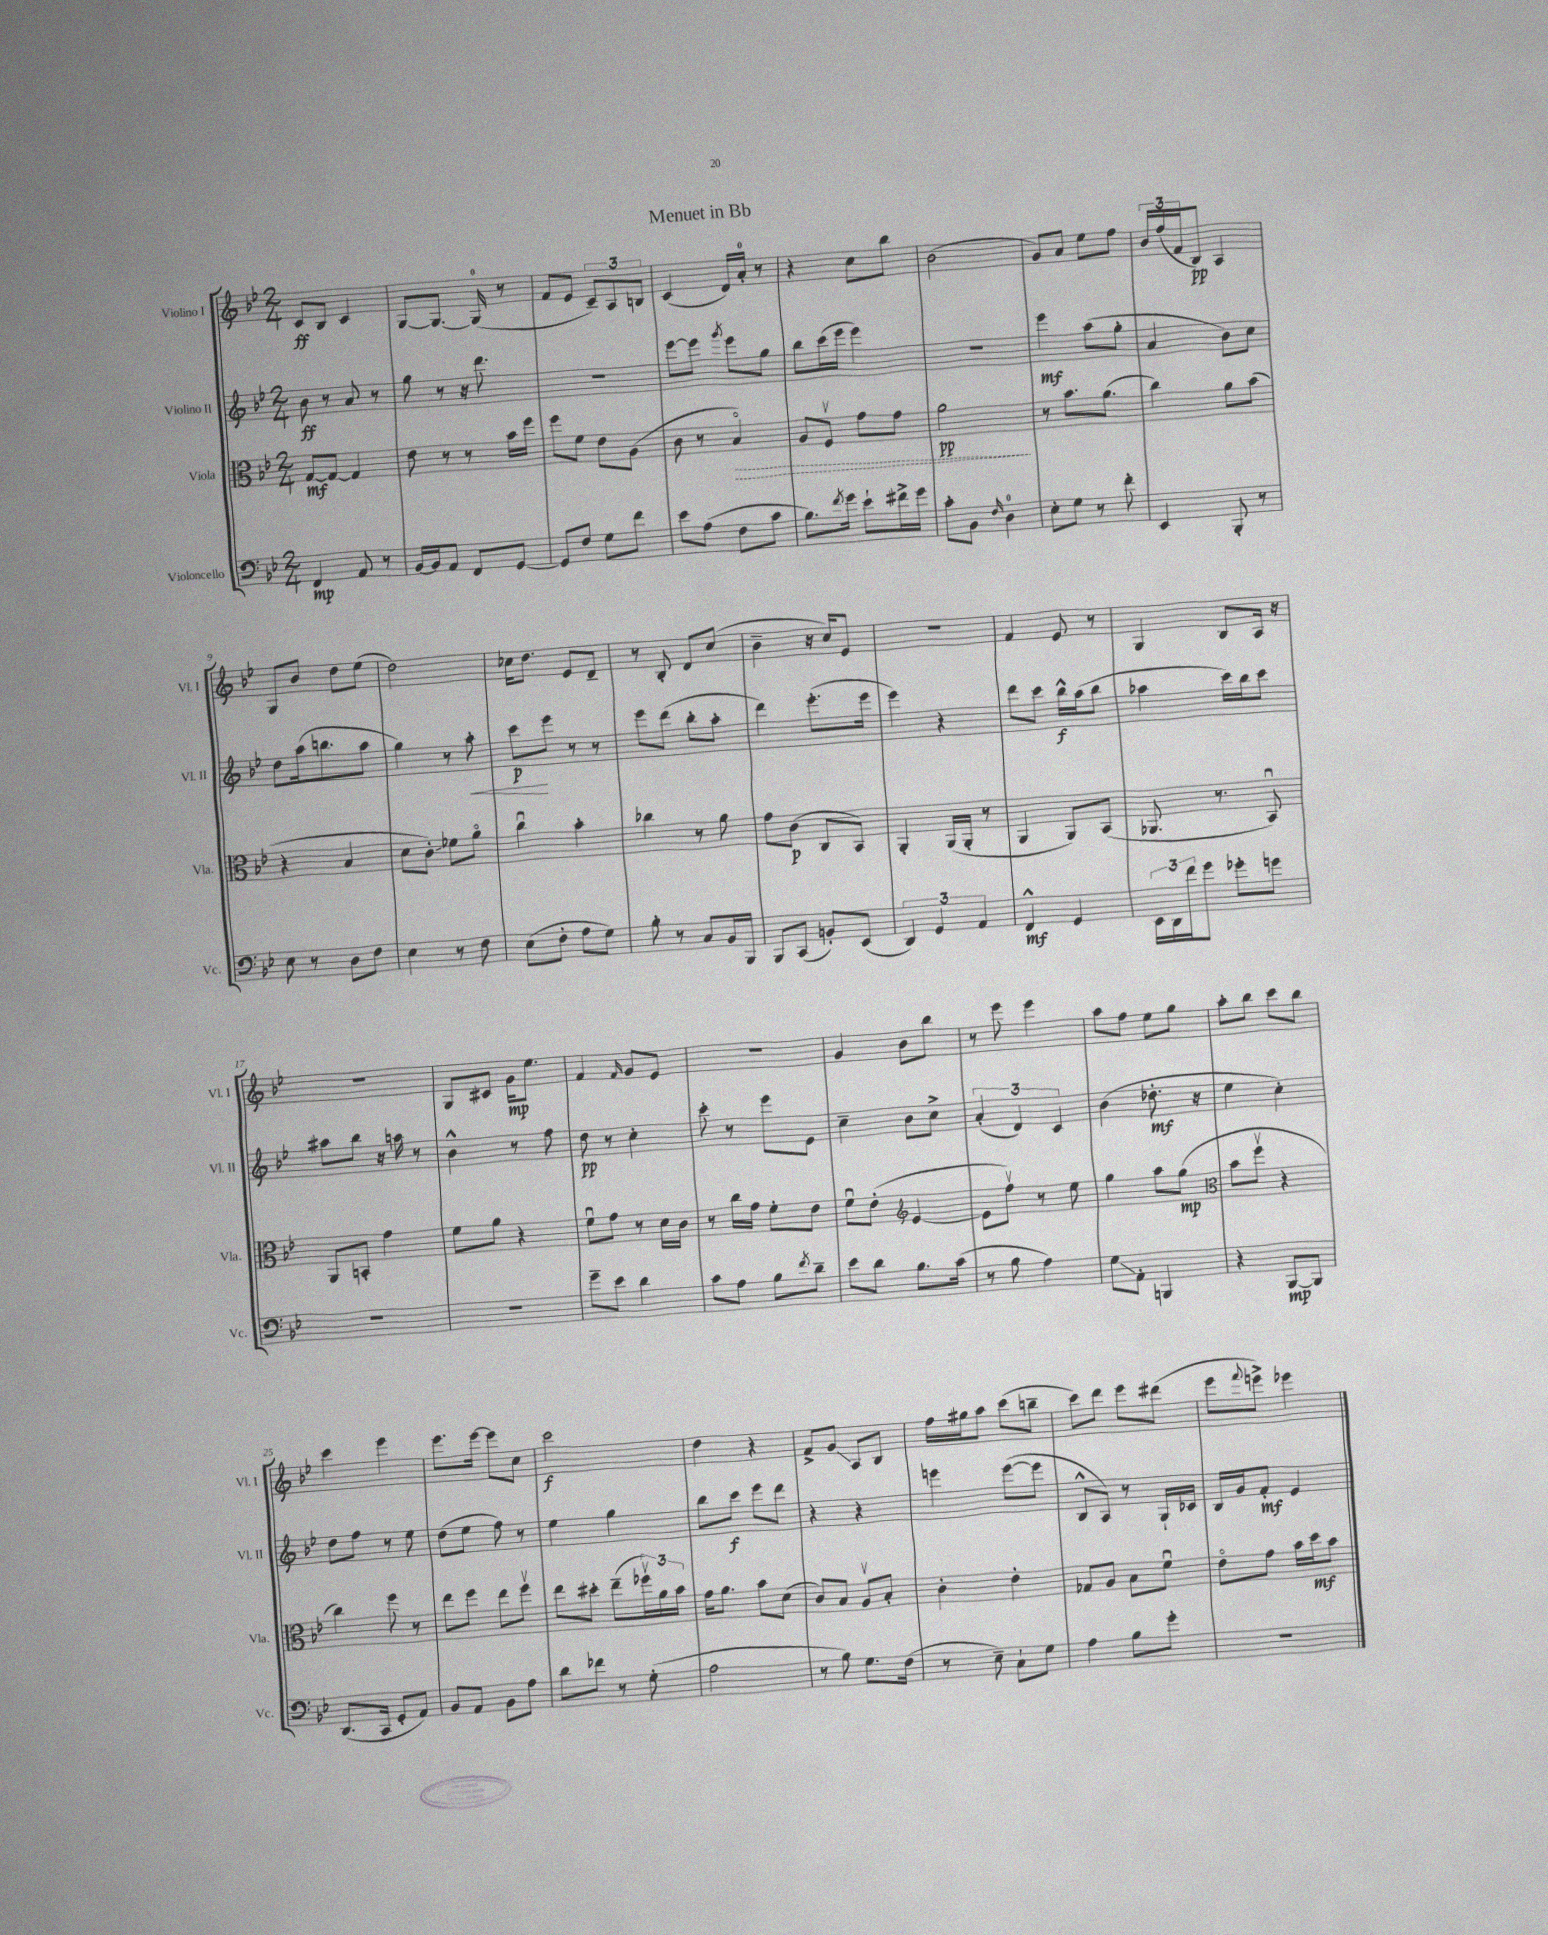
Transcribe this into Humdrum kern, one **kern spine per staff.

**kern	**kern	**kern	**kern
*staff4	*staff3	*staff2	*staff1
*clefF4	*clefC3	*clefG2	*clefG2
*k[b-e-]	*k[b-e-]	*k[b-e-]	*k[b-e-]
*M2/4	*M2/4	*M2/4	*M2/4
4FF	[8G	8b-	8c
.	8G_	8r	8B-
8AA	4G]	8a	4c
8r	.	8r	.
=	=	=	=
[16BB-	8e-	8gg	[8G
16BB-]	.	.	.
8AA	8r	8r	8.G_
8FF	8r	16r	.
.	.	8.ddd	(16G]
[8GG	16b-	.	8r
.	16ff	.	.
=	=	=	=
8GG]	8ff	2r	8f
8F	8f	.	8e-
8G	8e-	.	12c~)
.	.	.	12A
8f	(8A	.	.
.	.	.	12B
=	=	=	=
8e-	8c	[8eee-	(4c
(8A	8r	8eee-]	.
.	.	8qggg	.
8F	4B-o)	8eee-	16d)
.	.	.	16a'
8c	.	8gg	8r
=	=	=	=
8.B-)	8A	8bb-	4r
.	8Fv	(16ccc	.
8qf	.	.	.
16g	.	16eee-	.
8e-`	8g	4eee-)	8cc
16f#^	8g	.	8bb-
16g	.	.	.
=	=	=	=
8c'	2a	2r	(2b-
8BB-	.	.	.
16qqF	.	.	.
4D	.	.	.
=	=	=	=
8E-'	8r	4eee-	8g)
8G	8.b-	.	8a
8r	.	(8aa	8ee-
.	(8.a	.	.
8f'	.	8gg'	8ff
=	=	=	=
4EE-	4cc)	4a	24b-
.	.	.	(24ff
.	.	.	24f
.	.	.	8B-)
8BBB-'	8a	8b-)	4A
8r	(8b-	8cc	.
=	=	=	=
8E-	4r	8dd	8G
8r	.	(16aa	8b-
.	.	8.bb	.
8D	4B-	.	8dd
8F	.	8aa	(8ee-
=	=	=	=
4E-	8d	4gg)	2dd)
.	8c')	.	.
8r	8f-	8r	.
8F	8ao	8aa'	.
=	=	=	=
(8E-	4ccu	8ccc	16cc-
.	.	.	8.dd
8F'	.	8eee-	.
8A	4b-'	8r	8e-
8G)	.	8r	8d~
=	=	=	=
8B-'	4cc-	8eee-	8r
8r	.	(8ddd	8B-'
8C	8r	8bb-'	8d
16BB-	8a	8aa'	(8cc
16BBB-	.	.	.
=	=	=	=
8BBB-	8g	4ddd)	4b-~
(8CC	(8c	.	.
8BB')	8C	(8.eee-'	16r
.	.	.	16cc)
(8EE-	8BB-)	.	8e-
.	.	16eee-	.
=	=	=	=
6DD)	4AA'	4eee-)	2r
6GG	.	.	.
.	(16AA	4r	.
.	16AA'	.	.
6AA	.	.	.
.	8r	.	.
=	=	=	=
4FF^^	4AA	8ddd	4f
.	.	8ccc	.
4GG	8AA)	16bb-^^	8e-
.	.	(16aa	.
.	(8BB-	8bb-	8r
=	=	=	=
24EE-	8.AA-	4aa-	4G
24DD	.	.	.
24f	.	.	.
8g	.	.	.
.	8.r	.	.
8g-'	.	16ccc)	8B-
.	.	16bb-	.
8g	8BB-u)	8ccc	16A
.	.	.	16r
=	=	=	=
2r	8AA	8aa#	2r
.	8BB'	8bb-	.
.	4g	16r	.
.	.	16aa	.
.	.	8r	.
=	=	=	=
2r	8f	4b-^^	8G
.	8a	.	8c#
.	4r	8r	16g
.	.	.	8.ee-
.	.	8ff	.
=	=	=	=
8g~	8fu	8dd	4f
8e-	8g	8r	.
.	.	.	16qqf
4d	8r	4cc'	8g
.	16d	.	8e-
.	16c	.	.
=	=	=	=
8c	8r	8ccc'	2r
8A	16cc	8r	.
.	16g	.	.
8B-	8f'	8eee-	.
8qf	.	.	.
8d~	8e-	8e-	.
=	=	=	=
8e-	8fu	4cc~	4g
8d	(8e-'	.	.
*	*clefG2	*	*
8.B-	[4e-	8b-	8b-
.	.	8cc^	8bb-
(16c	.	.	.
=	=	=	=
8r	8e-]	(6a'	8r
8B-	8ffv)	.	8eee-
.	.	6d)	.
4A)	8r	.	4eee-
.	.	6c	.
.	8ee-	.	.
=	=	=	=
8G	4gg	(4b-	8aa
8AA'	.	.	8ff
4BBB	8aa	8.dd-'	8ee-
.	(8gg	.	8gg
.	.	16r	.
=	=	=	=
*	*clefC3	*	*
4r	8b-	4ee-	8aa'
.	8ffv	.	8bb-
[8BBB-	4r	4cc')	8ccc
8BBB-]	.	.	8bb-
=	=	=	=
(8.DD	4cc)	8dd	4ccc
.	.	8ff	.
16CC	.	.	.
8GG'	8ff	8r	4eee-
8AA)	8r	8ee-	.
=	=	=	=
8BB-	8ee-	(8dd	8.eee-
8AA	8ff	8ee-	.
.	.	.	[16eee-
8BB-	8ee-	8ff)	8eee-]
8A	8ffv	8r	8cc
=	=	=	=
8d	8ee-	4ee-	2ccc
8f-	8dd#'	.	.
8r	(8ee-~	4gg	.
(8G'	24ff-v)	.	.
.	24a	.	.
.	24b-	.	.
=	=	=	=
2A	16g	8bb-	4dd
.	8.a	.	.
.	.	8ccc	.
.	8b-	8eee-	4r
.	(8d	8ddd	.
=	=	=	=
8r	8c)	4r	8f^
8B-)	8B-	.	8g
8.G	8Av	4r	8A
.	8B-'	.	8B-
(16F	.	.	.
=	=	=	=
8r	4c'	4eee	16ff
.	.	.	16gg#
8E-~)	.	.	8aa
8C`	4e-'	([8eee	(8ccc
8G	.	8eee]	8bb~
=	=	=	=
4A	8G-	8B-^^	8ccc)
.	8A	8A)	8ddd
8B-	8B-	8r	8eee-
8g'	8fu	16G`	(8ddd#
.	.	16c-	.
=	=	=	=
2r	8e-o	16B-	8eee-
.	.	16g	.
.	.	.	8qqfff
.	8g	8f'	8eee^)
.	16b-	4e-	4eee-
.	16dd	.	.
.	8b-	.	.
==	==	==	==
*-	*-	*-	*-
